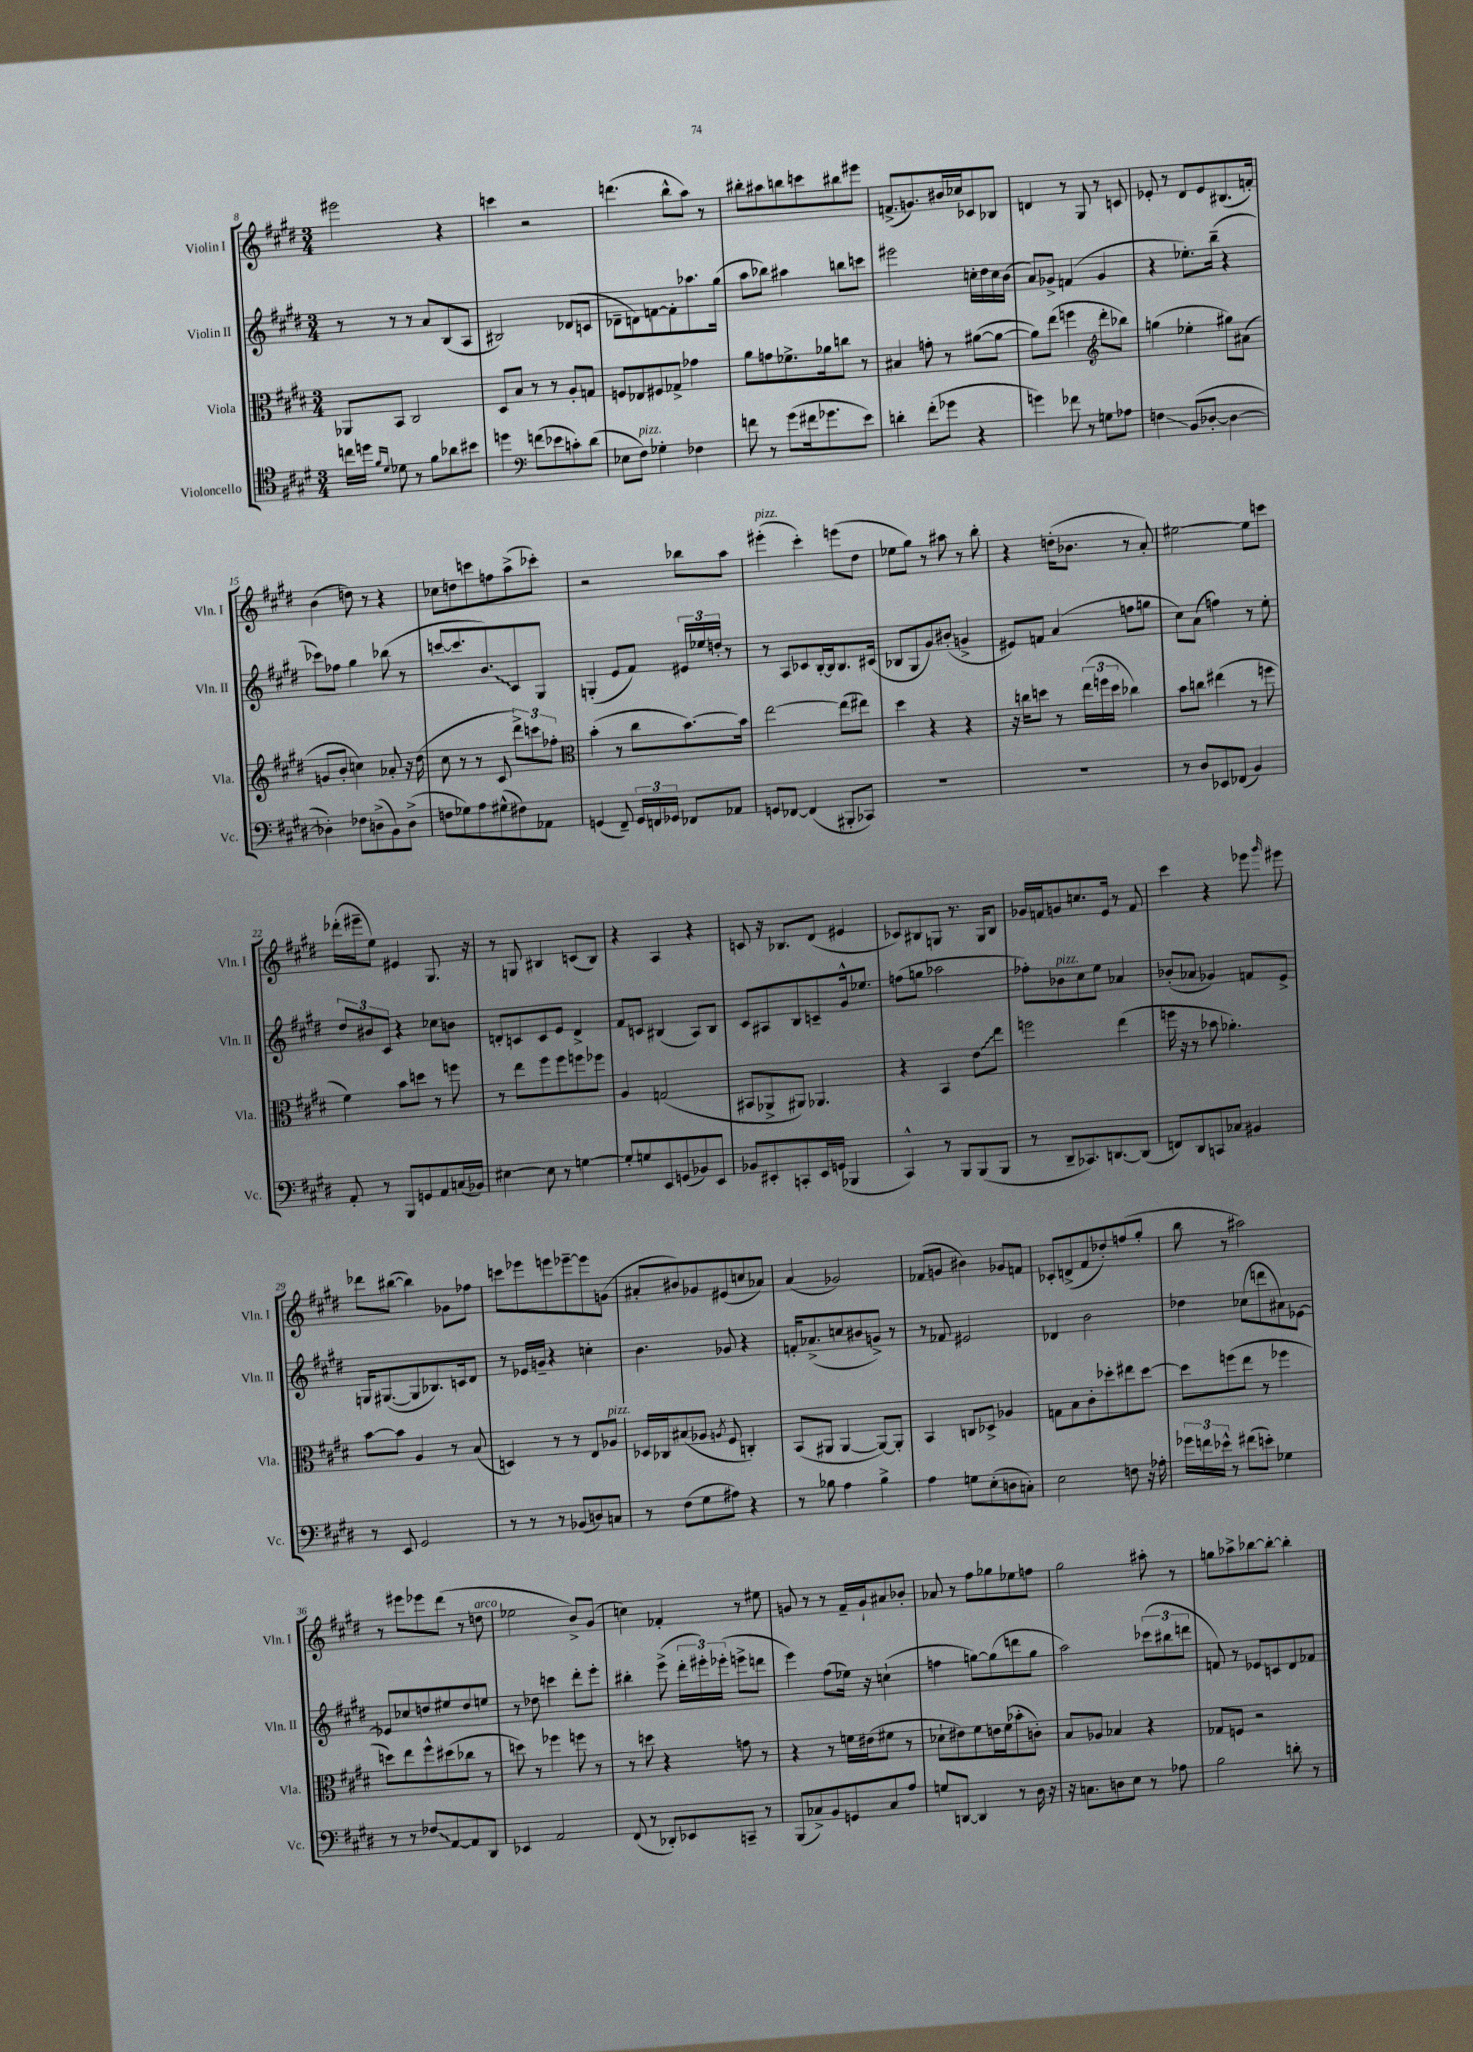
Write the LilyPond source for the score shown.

<<
\new StaffGroup <<
\new Staff = "s0" \with { instrumentName = "Violin I" shortInstrumentName = "Vln. I" } {
    \clef treble \key e \major \numericTimeSignature \time 3/4
    \autoBeamOff eis'''2 r4 |
    c'''4 r2 |
    d'''4.( b''8[-^ a''8]) r8 |
    bis''8[-. ais''8 b''8 c'''8 bis''8 eis'''8] |
    f'8.[->( g'8.) bis'16 ces''16 ces'8 bes8] |
    d'4 r8 gis8 r8 c'8 |
    ees'8-. r8 dis'8[ ees'8 bis8.( f'16]-.) |
    b'4( d''8) r8 r4 |
    ces''8[ d''8 c'''8 f''8 a''8->( ces'''8]-.) |
    r2 bes''8[ a''8] |
    eis'''4-.^\markup { \italic "pizz." }( cis'''4-.) e'''8[( dis''8] |
    ees''8[ gis''8]) r8 ais''8 r8 b''8-. |
    r4 d''16[-.( bes'8.] r8 a'8-.) |
    eis''2~ eis''8[ c'''8] |
    des'''16[-.( eis'''16-- e''8]) eis'4 gis8. r16 |
    r8 g8 bis4 c'8[( bis8]) |
    r4 a4 r4 |
    c'8 r16 bes8.[ dis'8]( eis'4 |
    ces'8[) bis8 g8] r8. g16[ bis8] |
    ges'16[ f'16 g'8 c''8. e'16] r8 f'8 |
    cis'''4 r4 ees'''8 \grace { gis'''16 } eis'''8 |
    des'''8[ bis''8]~( bis''4) ges'8[ fes''8] |
    c'''8[ ees'''8 e'''8 ees'''8~-- ees'''8 g'8]( |
    ais'8[-. bis'8) ges'8 eis'8( c''8 aes'8]) |
    a'4( ges'2) |
    fes'8[( g'8] bis'4) ges'8[ f'8] |
    ces'8[-. d'8->( fis'8 des''8-.) f''8( gis''8]-. |
    b''8 r8 ais''2) |
    r8 eis'''8[ ees'''8 dis'''8]( r8 d''8^\markup { \italic "arco" } |
    ees''2 b'8[->) gis'8]( |
    c''4) fes'4-. r8 eis''8 |
    g'8 r8 r8 fis'16[-- g'16-! ais'8 bes'8]-. |
    aes'8 r8 fis''8[ ges''8 ees''8 f''8] |
    gis''2 ais''8-. r8 |
    g''8[ aes''8-> bes''8~ bes''8]~-. bes''4-. \bar "|." |
}
\new Staff = "s1" \with { instrumentName = "Violin II" shortInstrumentName = "Vln. II" } {
    \clef treble \key e \major \numericTimeSignature \time 3/4
    \autoBeamOff r8 r8 r8 a'8[ b8( a8] |
    bis2) des'8[( c'8] |
    des'8[-- d'8) f'8~ f'8-. aes''8. gis''16]( |
    a''8[ bes''8]) ais''4 b''8[ c'''8] |
    eis'''2 c''16[-. dis''16 c''16 b'16]( |
    a'8[) ges'8]-> f'4( ges'4 |
    r4 ees''8.[-.) b''16]--( r4 |
    ces'''8[) fes''8] gis''4 bes''8( r8 |
    c'''8[~ c'''8. \once \override Glissando.style = #'zigzag b'8.\glissando) cis'8 gis8] |
    g4-.( e'8[ fis'8]) \tuplet 3/2 { eis'16[ ees''16 d''16]-. } r8 |
    r8 a8[ ces'8 b16~-. b16 b8. cis'16]( |
    bes8[ gis8 gis'8) bis'8]-.( g'4-> |
    eis'8[) f'8] a'4( f''8[ g''8] |
    cis''8[) a'8]( f''4) r8 e''8-. |
    \tuplet 3/2 { dis''8[ bis'8 cis'8] } r4 ces''8[ b'8] |
    d'8[-. c'8 c'8 e'8] d'4-> |
    fis'8[ c'8] bis4( a8[) bis8] |
    cis'8[ ais8 b8 c'8-- gis'16-^ ees''8.] |
    f''8[( g''8] aes''2 |
    fes''8[-.) bes'8^\markup { \italic "pizz." } cis''8 e''8] aes'4 |
    bes'8[-.( aes'8] ges'4) f'8[ e'8]-> |
    g16[ gis8.~( gis8 bes8.) c'16 dis'8] |
    r8 ees'16[ g'16]-- r4 c''4-. |
    b'4. ges'8 r4 |
    f'16[-. aes'8.->( c''8 bis'8 g'8]->) r8 |
    r8 fes'8 eis'2 |
    des'4 b'2 |
    des''4 ces''8[( d'''8 ais'8) ees'8]~ |
    ees'8[ ces''8 d''8 eis''8 d''8 e''8] |
    r8 des''8 c'''4 dis'''8[-. e'''8]-. |
    bis''4-. e'''8->( \tuplet 3/2 { dis'''16[-. eis'''16-.) ees'''16]-.( } e'''8[-> d'''8] |
    e'''4) fis''8[( ees''16]) r16 c''4-!( |
    f''4 g''8[~) g''8( d'''8 g''8] |
    a''2) \tuplet 3/2 { ces'''8[( bis''8 d'''8] } |
    f'8) r8 ees'8[ c'8 dis'8 fes'8] \bar "|." |
}
\new Staff = "s2" \with { instrumentName = "Viola" shortInstrumentName = "Vla." } {
    \clef alto \key e \major \numericTimeSignature \time 3/4
    \autoBeamOff aes,8[ b,8] cis2 |
    dis8[ b8] r8 r8 a8[-. g8] |
    f8[ ees8 fis8 ges8]-> ges'4 |
    a'8[ g'8 fes'8.-> aes'16 c''8] r8 |
    bis4 g'8-. r8 ais'8[~( ais'8]~ |
    ais'8[) e''8]( f''4 \clef treble dis'''8[-. bes''8]) |
    g''4( ees''4-. gis''8[) ais'8]( |
    g'8[ b'8]-. c''4) aes'8-. r16 dis''16( |
    cis''8 r8 r8 cis'8 \tuplet 3/2 { dis'''8[->) c'''8 fes''8]-. } |
    \clef alto b'4-.( r8 cis''8[ b'8.~) b'16] |
    e''2~ e''8[( eis''8]) |
    dis''4 r4 r4 |
    r16 c''16[ d''8] r8 \tuplet 3/2 { e''16[( f''16 d''16] } ces''4) |
    b'8[ c''8] eis''4( r8 f''8 |
    fis'4) b'8[ d''8] r8 f''8 |
    r8 e''8[ fis''8 fis''8 f''8 fes''8] |
    a4 g2( |
    bis,8[ aes,8-> ais,8]) aes,4. |
    r4 b,4 \once \override Glissando.style = #'zigzag e'8[\glissando e''8] |
    f''2 e''4( |
    f''16 r16 r8 bes'8 aes'4.-.) |
    b'8[~ b'8] a4 r8 b8( |
    d4) r8 r8 e8[ aes8]^\markup { \italic "pizz." } |
    des16[ ces16 bis8( aes8] \acciaccatura { a8 } fis8 c4-.) |
    b,8[( ais,8] ais,4~ ais,8[~) ais,8]-. |
    b,4 c8[ des8]-> aes4 |
    g8[ b8 cis'8-. des''8-. eis''8 des''8]~ |
    des''8[ f''8( e''8] r8 fes''4 |
    d''8[) e''8 fis''8-^ dis''8( ces''8] r8 |
    d''8) r8 fes''4 f''8 r8 |
    r8 d''8 r4 g'8 r8 |
    r4 r8 f'16[ eis'16( fis'8] r8 |
    des'8[-! eis'8) fis'8 e'16 fis'16( bes'8-. c'8]-.) |
    b8[ aes8] bes4 r4 |
    ges8[ f8] r2 \bar "|." |
}
\new Staff = "s3" \with { instrumentName = "Violoncello" shortInstrumentName = "Vc." } {
    \clef tenor \key e \major \numericTimeSignature \time 3/4
    \autoBeamOff c''16[ d''16] \grace { fis'16[ dis'16] } des'8 r8 fis'8[ aes'8 bis'8] |
    d''4 \clef bass f'8[( ees'8 c'8-.) dis'8]( |
    ees8[ fis8]^\markup { \italic "pizz." }) ges4-. fes4 |
    f'8 r8 gis'8[( fis'16 ges'8. e'8]) |
    d'4-. fis'8[-.( ges'8] r4 |
    g'4) fes'8 r8 g8[ aes8] |
    f4\glissando b,8[( des8]~-. des4~ |
    des4-.) fes8[ d8->( b,8) d8]->( |
    f8[ ges8) a8 gis8-^( fis8) aes,8] |
    g,4( fis,8--) \tuplet 3/2 { g,16[ f,16 ges,16] } fes,8[ aes,8] |
    g,8[ fes,8]~ fes,4( bis,,8[-. ces,8]) |
    R2. |
    R2. |
    r8 dis8[ ees,8 fes,8]( b,4) |
    a,8-. r8 b,,8[ g,8 a,8 c16( bes,16]) |
    eis4~ eis8 r8 g4~ |
    g8[-. g8 e,8 g,8( bes,8) e,8] |
    bes,8[ eis,8-. c,8-. eis,16 g,16]( bes,,4 |
    cis,4-^) r8 b,,8[ b,,8( b,,8] |
    r8 dis,8[-- ces,8.) d,8.~ d,8]( |
    f,8[) dis,8 c,8 ces8] bis,4 |
    r8 e,8 gis,2 |
    r8 r8 r8 bes,8[( d8) c8] |
    r8 fis8[( gis8 ais8]) r4 |
    r8 bes8 a4 bes4-> |
    a4 g8[ e8-.( d8 c8]-.) |
    e2 f8 r16 aes16-. |
    \tuplet 3/2 { ges'16[ f'16 ees'16]-^ } r8 fis'8[( e'8]-.) ges4 |
    r8 r8 \once \override Glissando.style = #'zigzag fes8[\glissando a,8~ a,8 dis,8] |
    ees,4 a,2 |
    fis,8( r8 des,8[-.) ees,8 c,8]-- r8 |
    b,,8[( ces8->) b,8 g,8 ces8 a8] |
    g8[ d,8]~ d,4 r8 dis16 r16 |
    r16 c8.[ d8 e8] r8 aes8 |
    b2 d'8-. r8 \bar "|." |
}
>>
>>
\layout { \context { \Score currentBarNumber = #8 } }
